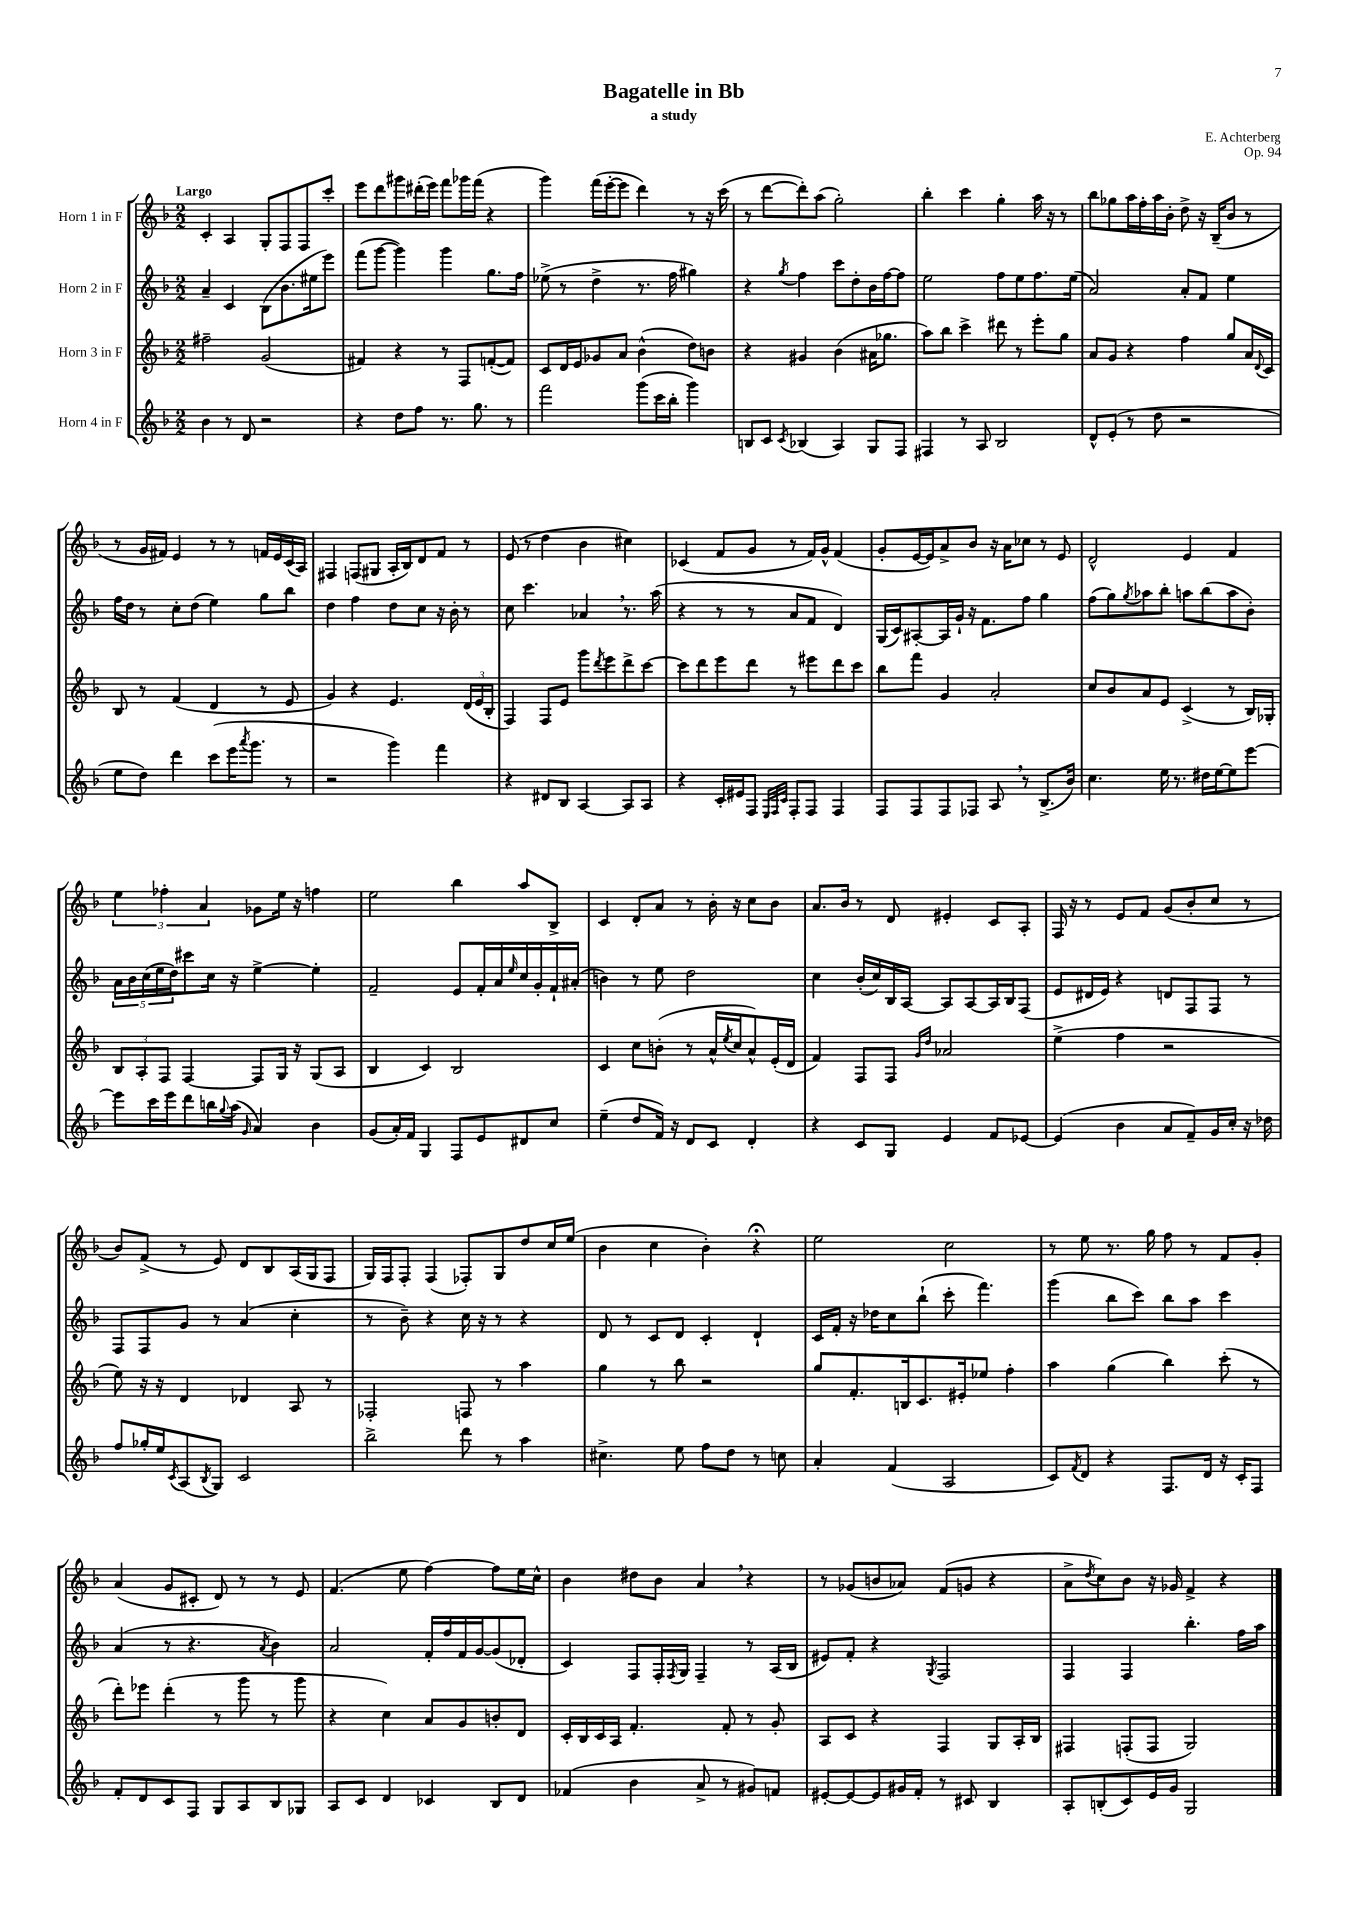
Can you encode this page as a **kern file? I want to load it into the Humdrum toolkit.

**kern	**kern	**kern	**kern
*part4	*part3	*part2	*part1
*staff4	*staff3	*staff2	*staff1
*I"Horn 4 in F	*I"Horn 3 in F	*I"Horn 2 in F	*I"Horn 1 in F
*clefG2	*clefG2	*clefG2	*clefG2
*k[b-]	*k[b-]	*k[b-]	*k[b-]
*M2/2	*M2/2	*M2/2	*M2/2
=1	=1	=1	=1
!	!	!	!LO:TX:a:B:t=Largo
4b-\	2ff#X~\	4a~/	4c'/
8r	.	4c/	4A/
8d/	.	.	.
2r	(2g/	(8B-\L	8G'/L
.	.	8.b-\	8F/
.	.	.	8F/
.	.	16ee#X\k	.
.	.	8eee\J)	8ccc'/J
=2	=2	=2	=2
4r	4f#X/)	(8fff\L	8eee\L
.	.	[8ggg\J	8ddd\
8dd\L	4r	4ggg\])	8ggg#X\
8ff\J	.	.	(16ddd#X'\L
.	.	.	16eee\JJ)
8.r	8r	4ggg\	8fff\L
.	8F/L	.	16ggg-X\L
8.gg\	.	.	(16fff\JJ
.	([8fn'/	8.gg\L	4r
8r	8f/J])	.	.
.	.	16ff\Jk	.
=3	=3	=3	=3
2fff\	8c/L	(8ee-X^\	4ggg\)
.	16d/L	8r	.
.	16e/J	.	.
.	8g-X/	4dd^\	(16fff\LL
.	.	.	[16eee'\J
.	8a/J	.	8eee\J]
(8ggg\L	(4b-^^\	8.r	4ddd\)
16ccc\L	.	.	.
16bb-'\JJ	.	16ff\	.
4ggg\)	8dd\L)	4gg#X\)	8r
.	8bn\J	.	16r
.	.	.	(16ccc\
=4	=4	=4	=4
8Bn/L	4r	4r	8r
8c/J	.	.	[8ddd\L
8qc/	.	8qgg/	.
(4B-X/	4g#X/	4ff\	8ddd'\])
.	.	.	(8aa\J
4A/)	(4b-\	8ccc\L	2gg'\)
.	.	8dd'\	.
8G/L	16a#X\KL	16b-\L	.
.	8.gg-X\J	[16ff\J	.
8F/J	.	8ff\J]	.
=5	=5	=5	=5
4F#X/	8aa\L)	2ee\	4bb-'\
.	8bb-\J	.	.
8r	4ccc^\	.	4ccc\
8A/	.	.	.
2B-/	8ddd#X\	8ff\L	4gg'\
.	8r	8ee\	.
.	8eee'\L	8.ff\	16aa\
.	.	.	16r
.	8gg\J	.	8r
.	.	(16ee\Jk	.
=6	=6	=6	=6
8d^^/L	8a/L	2a/)	8bb-\L
(8e'/J	8g/J	.	8gg-X\
8r	4r	.	16aa\L
.	.	.	16ff'\
8dd\	.	.	16aa\
.	.	.	16b-'\JJ
2r	4ff\	8a'/L	8dd^\
.	.	8f/J	16r
.	.	.	(16B-~/KL
.	8gg/L	4ee\	8b-/J
.	16a/L	.	8r
.	8qqd/	.	.
.	16c/JJ	.	.
!!LO:LB:g=z
=7	=7	=7	=7
8ee\L	8B-/	16ff\LL	8r
.	.	16dd\JJ	.
8dd\J)	8r	8r	16g/LL
.	.	.	16f#X/JJ)
4ddd\	(4f/	8cc'\L	4e/
.	.	(8dd\J	.
(8ccc\L	4d/	4ee\)	8r
16eee\K	.	.	8r
8qaaa/	.	.	.
8.ggg\J	.	.	.
.	8r	8gg\L	16fn/LL
.	.	.	16e/
8r	8e/	8bb-\J	(16c/
.	.	.	16A/JJ)
=8	=8	=8	=8
2r	4g/)	4dd\	4F#X/
.	4r	4ff\	(8Fn/L
.	.	.	8G#X/J
4ggg\)	4.e/	8dd\L	16A'/LL
.	.	.	16B-/J)
.	.	8cc\J	8d/
4fff\	.	16r	8f/J
.	.	16b-'\	.
.	(24d/LL	8r	8r
.	24e/	.	.
.	24B-'/JJ	.	.
=9	=9	=9	=9
4r	4F/)	8cc\	(8e/
.	.	4.ccc\	8r
8d#X/L	8F/L	.	4dd\
8B-/J	8e/J	.	.
[4A/	8ggg\L	4a-X,/	4b-\
.	8qddd/	.	.
.	8eee\	.	.
8A/L]	8ddd^\	8.r	4cc#X\)
8A/J	[8ccc\J	.	.
.	.	(16aa\	.
=10	=10	=10	=10
4r	8ccc\L]	4r	(4c-X/
.	8ddd\	.	.
16c'/LL	8eee\	8r	8f/L
16e#X/J	.	.	.
8F/J	8ddd\J	8r	8g/J
32qqE/LLL	.	.	.
32qqF/	.	.	.
32qqc/JJJ	.	.	.
8F'/L	8r	8a/L	8r
8F/J	8eee#X\L	8f/J	16f/LL)
.	.	.	16g^^/JJ
4F/	8ddd\	4d/)	(4f/
.	8ccc\J	.	.
=11	=11	=11	=11
8F/L	8bb-\L	(16G/LL	8g'/L
.	.	16c/J)	.
8F/	8fff\J	[8A#X'/	[16e/L
.	.	.	16e/J])
8F/	4g/	16A#/L]	8a^/
.	.	16g`/JJ	.
8F-X/J	.	16r	8b-/J
.	.	8.f\L	.
8A,/	2a'/	.	16r
.	.	.	16a\KL
8r	.	8ff\J	8cc-X\J
(8.B-^/L	.	4gg\	8r
.	.	.	8e/
16b-/Jk)	.	.	.
=12	=12	=12	=12
4.cc\	8cc/L	(8ff\L	2d^^/
.	8b-/	8gg\)	.
.	.	8qgg/	.
.	8a/	8aa-X\	.
16ee\	8e/J	8bb-'\J	.
8.r	.	.	.
.	(4c^/	8aan\L	4e/
16dd#X\LL	.	(8bb-\	.
[16ee\J	.	.	.
8ee\]	8r	8aa\	4f/
[8eee\J	16B-/LL)	8b-'\J)	.
.	16G-X'/JJ	.	.
!!LO:LB:g=z
=13	=13	=13	=13
8eee\L]	12B-/L	20a\LL	6ee\
.	.	20b-\	.
.	12A'/	.	.
.	.	(20cc\	.
16ccc\L	.	.	.
.	.	20ee\	.
.	12F/J	.	6ff-X'\
16eee\J	.	.	.
.	.	20dd\J)	.
8ddd\	[4F/	8ccc#X\	.
.	.	.	6a/
16bbn\L	.	16cc\Jk	.
8qqgg/	.	.	.
(16aa\JJ	.	16r	.
16qqg/	.	.	.
4a/)	8F/L]	[4ee^\	8g-X\L
.	16G/Jk	.	16ee\Jk
.	16r	.	16r
4b-\	(8G/L	4ee'\]	4ffn\
.	8A/J	.	.
=14	=14	=14	=14
(8g/L	4B-/	2f~/	2ee\
16a'/L)	.	.	.
16f/JJ	.	.	.
4G/	4c/)	.	.
8F/L	2B-/	8e/L	4bb-\
8e/	.	16f'/L	.
.	.	16a/	.
.	.	16qqee/	.
8d#X/	.	16cc/	8aa/L
.	.	16g'/	.
8cc/J	.	16f`/	8B-^/J
.	.	(16a#X'/JJ	.
=15	=15	=15	=15
(4ee~\	4c/	4bn\)	4c/
8dd/L	8cc\L	8r	8d'/L
16f/Jk)	(8bn'\J	8ee\	8a/J
16r	.	.	.
8d/L	8r	2dd\	8r
8c/J	16a^^/LL	.	16b-'\
.	8qee/	.	.
.	16cc/J	.	16r
4d'/	8a^^/)	.	8cc\L
.	(16e'/L	.	8b-\J
.	16d/JJ	.	.
=16	=16	=16	=16
4r	4f/)	4cc\	8.a/L
.	.	.	16b-/Jk
8c/L	8F/L	(16b-'/LL	8r
.	.	16cc/)	.
8G/J	8F/J	16B-/	8d/
.	.	[16A/JJ	.
.	16qqg/LL	.	.
.	16qqdd/JJ	.	.
4e/	2a-X/	8A/L]	4e#X'/
.	.	[8A/	.
8f/L	.	16A/L]	8c/L
.	.	16B-/J	.
[8e-X/J	.	(8F/J	8A'/J
=17	=17	=17	=17
(4e-/]	(4ee^\	8e/L	16F/
.	.	.	16r
.	.	16d#X/L	8r
.	.	16e/JJ)	.
4b-\	4ff\	4r	8e/L
.	.	.	8f/J
8a/L	2r	8dn/L	(8g/L
8f~/)	.	8F/	8b-'/
16g/L	.	8F/J	8cc/J
16cc'/JJ	.	.	.
16r	.	8r	8r
16dd-X\	.	.	.
!!LO:LB:g=z
=18	=18	=18	=18
8ff/L	8ee\)	8F/L	8b-/L)
16gg-X'/L	16r	8F/	(8f^/J
16ee/J	16r	.	.
8qc/	.	.	.
(8A/	4d/	8g/J	8r
8qB-/	.	.	.
8G/J)	.	8r	8e/)
2c/	4d-X/	(4a/	8d/L
.	.	.	8B-/
.	8A/	4cc'\	(16A/L
.	.	.	16G/J
.	8r	.	8F/J
=19	=19	=19	=19
2bb-^\	2F-X'/	8r	16G/LL)
.	.	.	16F/J
.	.	8b-~\)	8F'/J
.	.	4r	(4F/
8ddd\	8Fn/	16cc\	8F-X'/L)
.	.	16r	.
8r	8r	8r	8G/
4aa\	4aa\	4r	8dd/
.	.	.	16cc/L
.	.	.	(16ee/JJ
=20	=20	=20	=20
4.cc#X^\	4gg\	8d/	4b-\
.	.	8r	.
.	8r	8c/L	4cc\
8ee\	8bb-\	8d/J	.
8ff\L	2r	4c'/	4b-'\)
8dd\J	.	.	.
8r	.	4d`/	4r;<
8ccn\	.	.	.
=21	=21	=21	=21
4a'/	8gg/L	16c/LL	2ee\
.	.	16f'/JJ	.
.	8.f'/	16r	.
.	.	16dd-X\KL	.
(4f/	.	8cc\	.
.	16Bn/k	.	.
.	8.c/	(8bb-`\J	.
2A/	.	8ccc'\	2cc\
.	16e#X'/k	.	.
.	8ee-X/J	4.fff\)	.
.	4ff'\	.	.
=22	=22	=22	=22
8c/L)	4aa\	(4ggg\	8r
8qf/	.	.	.
8d/J	.	.	8ee\
4r	(4gg\	8bb-\L	8.r
.	.	8ccc\J)	.
.	.	.	16gg\
8.F/L	4bb-\)	8bb-\L	8ff\
.	.	8aa\J	8r
16d/Jk	.	.	.
16r	(8ccc'\	4ccc\	8f/L
16c'/KL	.	.	.
8F/J	8r	.	8g'/J
!!LO:LB:g=z
=23	=23	=23	=23
8f'/L	8ddd'\L)	(4a/	(4a/
8d/	8eee-X\J	.	.
8c/	(4ddd'\	8r	8g/L
8F/J	.	4.r	8c#X'/J
8G/L	8r	.	8d/)
8A/	8ggg\	.	8r
.	.	8qa/	.
8B-/	8r	4b-\)	8r
8G-X/J	8ggg\	.	8e/
=24	=24	=24	=24
8A/L	4r	2a/	(4.f/
8c/J	.	.	.
4d/	4cc\)	.	.
.	.	.	8ee\
4c-X/	8a/L	16f'/LL	[4ff\)
.	.	16ff/	.
.	8g/	16f/	.
.	.	[16g/J	.
8B-/L	8bn'/	(8g/]	8ff\L]
8d/J	8d/J	8d-X'/J	16ee\L
.	.	.	16cc^^\JJ
=25	=25	=25	=25
(4f-X/	16c'/LL	4c/)	4b-\
.	16B-/	.	.
.	16c/	.	.
.	16A/JJ	.	.
4b-\	4.f'/	8F/L	8dd#X\L
.	.	16F'/L	8b-\J
.	.	8qF/	.
.	.	16G/JJ	.
8a^/	.	4F~/	4a,/
8r	8f'/	.	.
8g#X/L)	8r	8r	4r
8fn/J	8g'/	(16A/LL	.
.	.	16B-/JJ	.
=26	=26	=26	=26
[8e#X'/L	8A/L	8e#X/L)	8r
8e#/_	8c/J	8f'/J	(8g-X/L
8e#/]	4r	4r	8bn/
16g#X/L	.	.	8a-X/J)
16f'/JJ	.	.	.
.	.	8qG/	.
8r	4F/	2F/	(8f/L
8c#X/	.	.	8gn/J
4B-/	8G/L	.	4r
.	16A'/L	.	.
.	16B-/JJ	.	.
=27	=27	=27	=27
8A'/L	4F#X/	4F/	8a^\L
.	.	.	8qdd/
(8Bn'/	.	.	8cc\)
8c/)	(8Fn'/L	4F/	8b-\J
16e/L	8F/J	.	16r
16g/JJ	.	.	16g-X/
2G/	2G/)	4.bb-'\	4f^/
.	.	.	4r
.	.	16ff\LL	.
.	.	16aa\JJ	.
==	==	==	==
*-	*-	*-	*-
